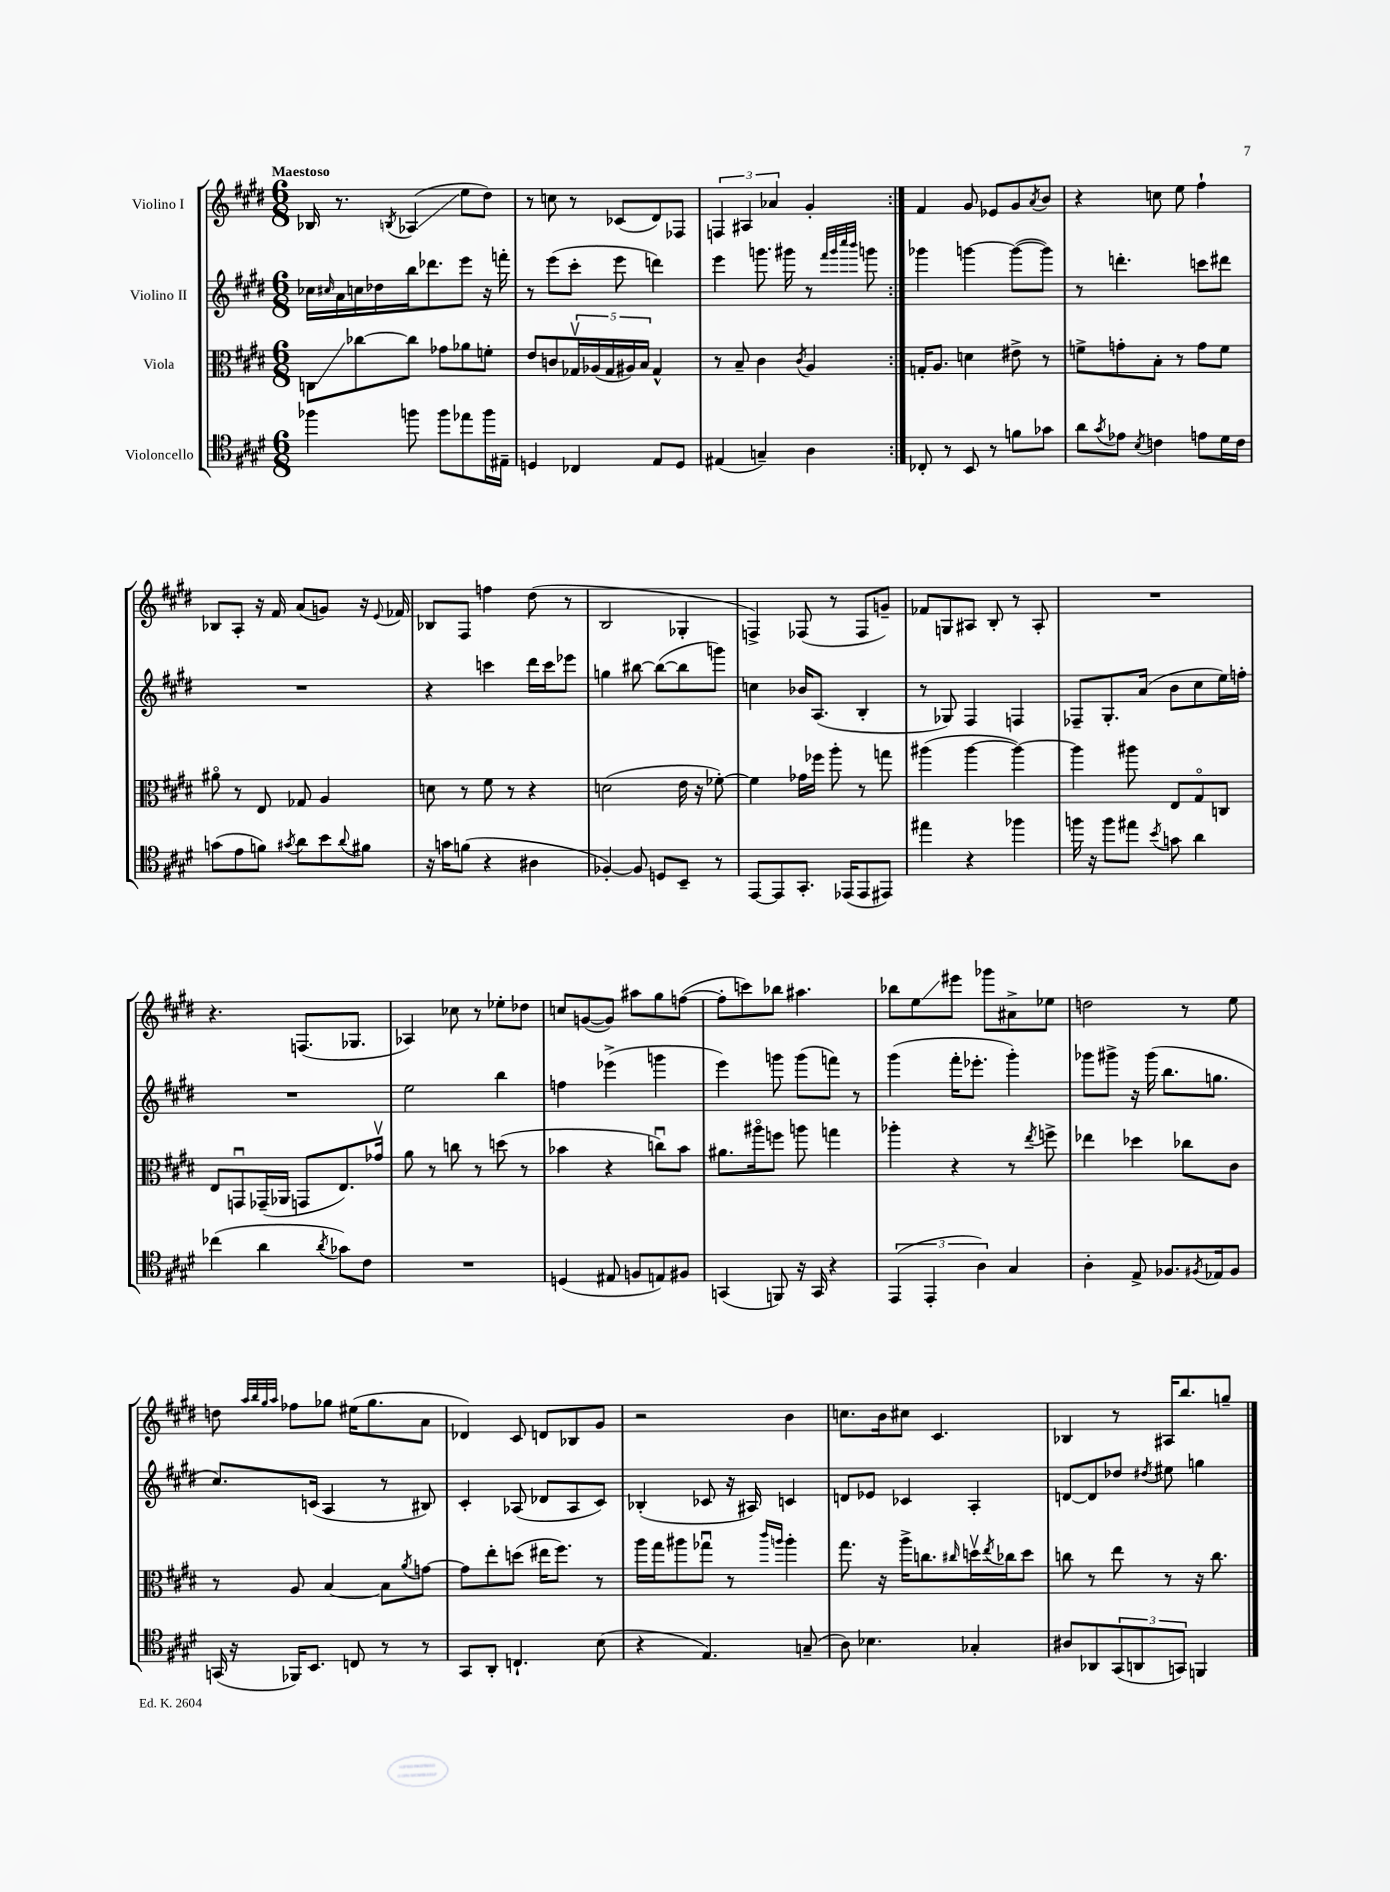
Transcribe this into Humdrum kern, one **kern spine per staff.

**kern	**kern	**kern	**kern
*staff4	*staff3	*staff2	*staff1
*clefC4	*clefC3	*clefG2	*clefG2
*k[f#c#g#d#]	*k[f#c#g#d#]	*k[f#c#g#d#]	*k[f#c#g#d#]
*M6/8	*M6/8	*M6/8	*M6/8
4ff-\	8C\L	16cc-\LL	16B-/
.	.	16qqcc#/	.
.	.	16a\	8.r
.	[8cc-\	16cc\	.
.	.	16dd-\	.
.	.	.	8qB/
8ff\	8cc-\]J	16bb\J	(4A-/
.	.	8.ddd-\	.
8ff\L	8g-\L	.	.
8ee-\	8a-\	8eee\J	8ee\L
16ff\L	8f'\J	16r	8dd#\J)
16E#~\JJ	.	16fff'\	.
=	=	=	=
4D/	8e/L	8r	8r
.	8c/	(8eee\L	8cc\
4C-/	20G-v/L	8ccc#'\J	8r
.	(20A-/	.	.
.	20G-/	.	.
.	.	8eee\	(8c-/L
.	20A#/)	.	.
.	20B/JJ	.	.
8E/L	4G-^^/	4ddd\)	8d#/)
8D/J	.	.	8F-/J
=	=	=	=
(4E#/	8r	4eee\	6F/
.	8B~/	.	.
.	.	.	6A#/
4G~/)	4c#\	8.ggg\	.
.	.	.	6a-/
.	.	16ggg#\	.
.	8qc#/	.	.
4A\	4A/	8r	4g#'/
.	.	32qqfff#/LLL	.
.	.	32qqggg#/	.
.	.	32qqcccc#/	.
.	.	32qqbbb/JJJ	.
.	.	8ggg\	.
=:|!	=:|!	=:|!	=:|!
8C-'/	16G'/LK	4ggg-\	4f#/
.	8.A/J	.	.
8r	.	.	.
8BB/	4d\	[4ggg\	8g#/
8r	.	.	8e-/L
8f\L	8e#^\	(8ggg\_L	8g#/
.	.	.	8qa/
8g-\J	8r	8ggg\]J)	8b/J
=	=	=	=
8a\L	8f^\L	8r	4r
8qg#/	.	.	.
8e-\J	8g'\	4.ddd'\	.
8qB/	.	.	.
4c\	8B'\J	.	8cc\
.	8r	.	8ee\
8e\L	8g\L	8ccc\L	4ff#`\
16d#\L	8f\J	8ddd#\J	.
16c\JJ	.	.	.
=	=	=	=
(8g\L	8a#o\	2.r	8B-/L
8e\	8r	.	8A'/J
8f\J)	8E/	.	16r
.	.	.	16f#/
8qg#/	.	.	.
8a\L	8G-/	.	(8a/L
8b\	4A/	.	8g/J)
8qqa/	.	.	.
8f#\J	.	.	16r
.	.	.	8qqe/
.	.	.	16f-/
=	=	=	=
16r	8d\	4r	8B-/L
16g\LK	.	.	.
(8f\J	8r	.	8F#/J
4r	8f#\	4ccc\	4ff\
.	8r	.	.
4A#\	4r	16ddd#\LL	(8dd#\
.	.	16ccc\J	.
.	.	8eee-\J	8r
=	=	=	=
[4F-'/)	(2d\	4gg\	2B/
8F-/]	.	[8bb#\	.
8D/L	.	(8bb#\_L	.
8BB~/J	16e\	8bb#\]	4G-'/
.	16r	.	.
8r	[8f-'\)	8ggg\J)	.
=	=	=	=
[8EE/L	4f-\]	4cc\	4F^/)
8EE/]	.	.	.
8.GG#'/J	16g-\LL	16b-/LK	(8F-/
.	16ff-\JJ	(8.A/J	.
.	8aa'\	.	8r
(16EE-/LK	.	.	.
8EE-/	8r	4B'/	8F-/L
8EE#/J)	8gg\	.	8g~/J)
=	=	=	=
4ee#\	(4aa#\	8r	8f-/L
.	.	8G-/)	8G/
4r	[4aa#\	4F#/	8A#/J
.	.	.	8B'/
4ff-\	4aa#\_)	4F/	8r
.	.	.	8A#'/
=	=	=	=
16ff\	4aa#\]	8F-~/L	2.r
16r	.	.	.
8ff\L	.	8.G#'/	.
8ee#\J	8aa#\	.	.
.	.	(16a/Jk	.
8qb/	.	.	.
8g\	8E/L	8b\L	.
4a\	8G#o/	8cc#\	.
.	8C/J	16ee\L)	.
.	.	16ff'\JJ	.
=	=	=	=
(4cc-\	8E/L	2.r	4.r
.	8GGu/	.	.
4a\	(16GG-~/L	.	.
.	16AA-/JJ	.	.
.	8GG/L	.	(8.F/L
8qa/	.	.	.
8g-\L)	8.E/)	.	.
.	.	.	8.G-/J
8c#\J	.	.	.
.	16g-v/Jk	.	.
=	=	=	=
2.r	8a\	2ee\	4A-/)
.	8r	.	.
.	8cc\	.	8cc-\
.	8r	.	8r
.	(8dd\	4bb\	8ee-'\L
.	8r	.	8dd-\J
=	=	=	=
(4D/	4b-\	4ff\	8cc/L
.	.	.	([8g/
8E#/	4r	(4eee-^\	8g/]J)
8F/L	.	.	8aa#\L
8E/)	8ccu\L)	4ggg\	8gg#\
8F#/J	8b-\J	.	([8ff\J
=	=	=	=
(4GG/	8.a#\L	4eee\)	8ff'\]L
.	.	.	8ccc\)
.	16aa#o\k	.	.
8FF/)	8ff\J	8ggg\	8bb-\J
16r	8aa\	(8ggg\L	4.aa#\
16GG/	.	.	.
4r	4gg\	8fff\J)	.
.	.	8r	.
=	=	=	=
(6EE/	4aa-'\	(4ggg#\	8bb-\L
.	.	.	8ee\
6EE'/	.	.	.
.	4r	16fff#'\LK	8eee#\J
.	.	8.eee-'\J	.
6A\)	.	.	.
.	.	.	8ggg-\L
4G#/	8r	4ggg#'\)	8a#^\
.	8qee/	.	.
.	8ff^\	.	8ee-\J
=	=	=	=
4A'\	4ee-\	8ggg-\L	2dd\
.	.	8ggg#^\J	.
8E^/	4dd-\	16r	.
.	.	(16ggg#\	.
8.F-/L	.	8.bb\L	.
.	8cc-\L	.	8r
8qF#/	.	.	.
16E-/k	.	8.gg\J	.
8F#/J	8c#\J	.	8ee\
=	=	=	=
(16GG/	8r	8.cc#/L)	8dd\
16r	.	.	.
.	.	.	32qqaa/LLL
.	.	.	32qqbb/
.	.	.	32qqgg#/
.	.	.	32qqaa/JJJ
16FF-/LK)	8A/	.	8ff-\L
8.BB/J	.	(16c/Jk	.
.	[4B/	4A/	8gg-\J
8C/	.	.	(16ee#\LK
.	.	.	8.gg-\
8r	8B\]L	8r	.
.	8qa/	.	.
8r	[8g\J	8B#/)	8a\J
=	=	=	=
8GG#/L	8g\]L	4c#'/	4d-/)
8AA'/J	8ee'\	.	.
4.C`/	(8dd\J	(8A-/	8c#/
.	16ee#\LK	8d-/L	8d/L
.	8.ff#\J)	.	.
.	.	8A-/	8B-/
(8B\	8r	8c#/J)	8g#/J
=	=	=	=
4r	16aa\LL	(4B-'/	2r
.	16gg#\J	.	.
.	8aa#\	.	.
4.E/)	8gg-u\J	8c-/	.
.	8r	16r	.
.	.	16A#/)	.
.	16qqccc#/LL	.	.
.	16qqaa/JJ	.	.
.	4aa'\	4c/	4b\
(8G~/	.	.	.
=	=	=	=
8A\)	8.gg#\	8d/L	8.cc\L
4.B-\	.	8e-/J	.
.	16r	.	16b\k
.	16aa^\LK	4c-/	8cc#\J
.	8.cc\	.	.
.	.	.	4.c#/
.	16qqcc#/	.	.
4G-'/	16ddv\L	4A'/	.
.	8qee/	.	.
.	16cc-\J	.	.
.	8dd\J	.	.
=	=	=	=
8A#/L	8cc\	[8d/L	4B-/
8AA-/	8r	8d/]	.
(12GG#/	8ee\	8dd-/J	8r
12AA/	.	.	.
.	.	8qdd#/	.
.	8r	8ee#\	16A#/LK
12GG/J)	.	.	.
.	.	.	8.bb/
4FF/	16r	4gg\	.
.	8.cc\	.	.
.	.	.	8gg~/J
==	==	==	==
*-	*-	*-	*-
